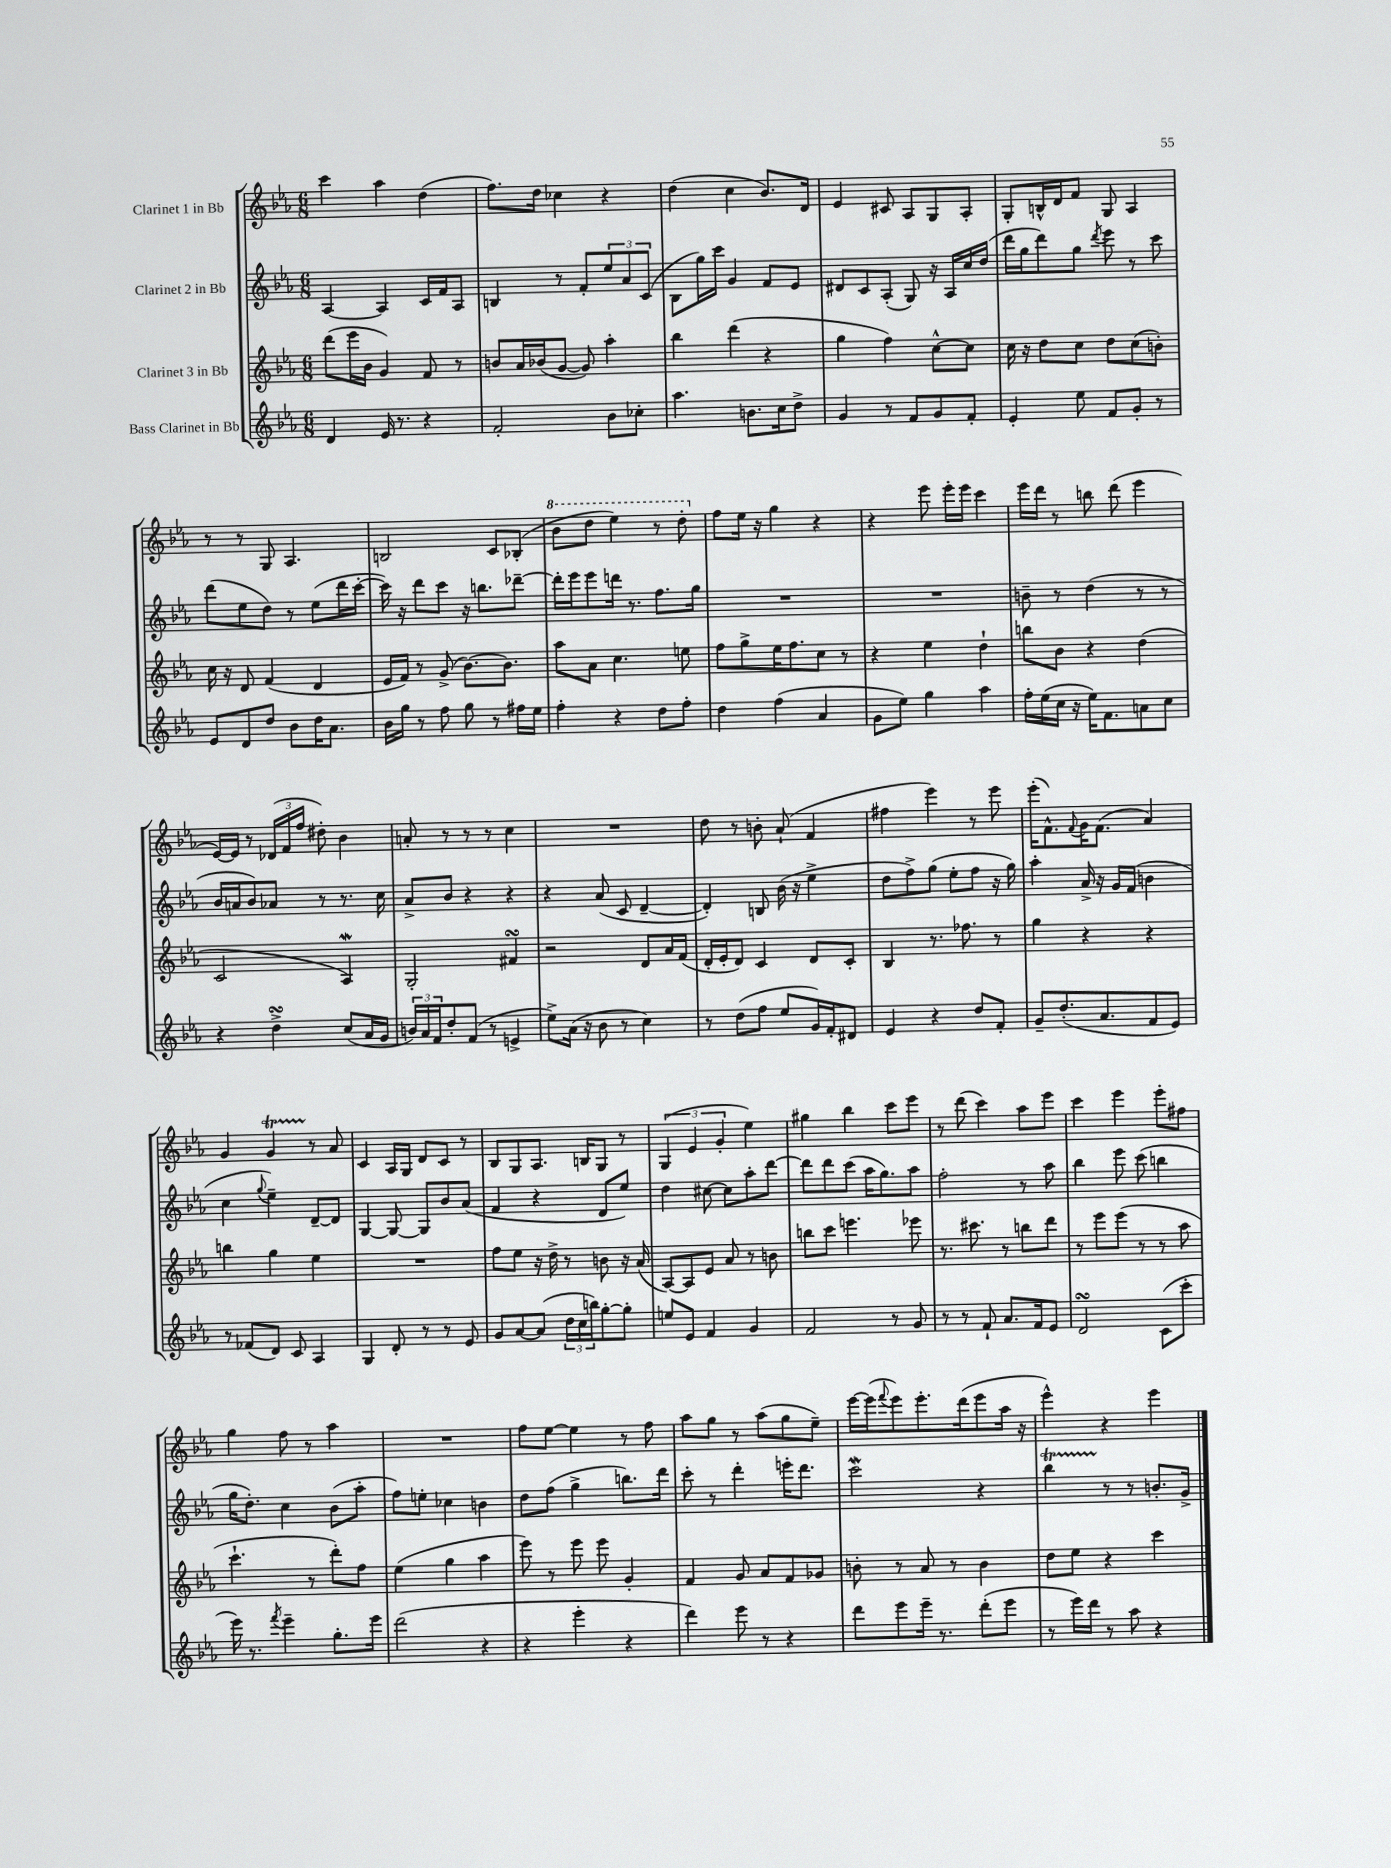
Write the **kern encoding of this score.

**kern	**kern	**kern	**kern
*staff4	*staff3	*staff2	*staff1
*clefG2	*clefG2	*clefG2	*clefG2
*k[b-e-a-]	*k[b-e-a-]	*k[b-e-a-]	*k[b-e-a-]
*M6/8	*M6/8	*M6/8	*M6/8
4d	(8ddd	[4A-	4ccc
.	16eee-	.	.
.	16b-	.	.
16e-	4g)	4A-]	4aa-
8.r	.	.	.
4r	8f	16c	(4dd
.	.	16f	.
.	8r	8A-	.
=	=	=	=
2f'	8b	4B	8.ff)
.	16a-	.	.
.	(16b-	.	16dd
.	[8g	8r	4cc-
.	8g])	8f'	.
8b-	4aa-'	12ee-	4r
.	.	12a-	.
8cc-'	.	.	.
.	.	(12c	.
=	=	=	=
4.aa-	4bb-	8B-	(4dd
.	.	16gg)	.
.	.	16ccc	.
.	(4ddd	4g	4cc
8.b	.	.	.
.	4r	8f	8.b-)
16cc	.	.	.
8dd^	.	8e-	.
.	.	.	16d
=	=	=	=
4g	4gg	8d#	4e-
.	.	8c	.
8r	4ff)	(8A-'	8c#
8f	.	8G)	8A-
8g	[8cc^^	16r	8G
.	.	16A-	.
8f'	8cc]	16cc	8A-'
.	.	(16dd	.
=	=	=	=
4e-'	16cc	16ddd	8G'
.	16r	16gg	.
.	8dd	8ddd)	16B^^
.	.	.	16d
8ee-	8cc	8gg	8f
.	.	8qddd	.
8f	8dd	8eee-	8G
8g'	(8cc	8r	4A-
8r	8b')	8ccc	.
=	=	=	=
8e-	16cc	(8ddd	8r
.	16r	.	.
8d	8d	8ee-	8r
8dd	(4f	8dd)	8G
8b-	.	8r	4.A-
16dd	4d	(8ee-	.
8.a-	.	.	.
.	.	16ddd	.
.	.	[16ccc'	.
=	=	=	=
16b-	16e-	16ccc])	2B
16gg	16f)	16r	.
8r	8r	8ddd	.
8ff	(8g^	8ccc	.
8gg	[8.b-)	16r	.
.	.	8.bb	.
8r	.	.	8c
.	8.b-]	.	.
16ff#	.	[8ddd-~	(8B-'
16ee-	.	.	.
=	=	=	=
4ff'	8aa-	16ddd-']	8bb-
.	.	16eee-	.
.	8a-	8eee-	8ddd
4r	4.cc	16ddd	4eee-)
.	.	8.r	.
8dd	.	8.ff	8r
8ff'	8ee	.	8ddd'
.	.	16gg	.
=	=	=	=
4dd	8ff	2.r	8ff
.	8gg^	.	16ee-
.	.	.	16r
(4ff	16ee-	.	4gg
.	8.ff	.	.
4a-	8cc	.	4r
.	8r	.	.
=	=	=	=
8g	4r	2.r	4r
8ee-)	.	.	.
4gg	4ee-	.	8eee-
.	.	.	16eee-'
.	.	.	16eee-
4aa-	4dd`	.	4ccc
=	=	=	=
16ff'	8bb	8b~	16eee-
(16ee-	.	.	16ddd
16cc	8b-	8r	8r
16r	.	.	.
16ee-)	4r	(4dd	8bb
8.f	.	.	.
.	.	.	(8ddd
8a	(4dd	8r	4eee-
8cc	.	8r	.
=	=	=	=
4r	2c	16b-	[16e-)
.	.	16a	16e-]
.	.	8b-)	8r
4dd^	.	8a-	(24d-
.	.	.	24f
.	.	.	24ff
.	.	8r	8dd#')
(8cc	4A-)	8.r	4b-
16a-	.	.	.
16g	.	16cc	.
=	=	=	=
24b)	2G'	8a-^	8a'
24a-	.	.	.
24f	.	.	.
8dd'	.	8b-	8r
(8f	.	4r	8r
8r	.	.	8r
4e^	4f#	4r	4cc
=	=	=	=
8ee-^)	2r	4r	2.r
(16a-	.	.	.
16r	.	.	.
8b-	.	(8a-	.
8r	.	8c	.
4cc)	8d	[4d~	.
.	16a-	.	.
.	(16f	.	.
=	=	=	=
8r	16d'	4d'])	8dd
.	16e-'	.	.
(8dd	8d)	.	8r
8ff	4c	8B	8b'
8ee-	.	(16b-	(8a-`
.	.	16r	.
16g)	8d	4ee-^	4f
16f'	.	.	.
8d#	8c'	.	.
=	=	=	=
4e-	4B-	8dd	4ff#
.	.	8ff^)	.
4r	8.r	(8gg	4eee-)
.	.	8ee-'	.
.	8.ff-	.	.
8dd	.	8ff	8r
8f'	8r	16r	8eee-
.	.	16gg)	.
=	=	=	=
8g~	4gg	4aa-'	(16eee-'
.	.	.	8.f^^)
(8.dd'	.	.	.
.	.	.	8qqf
.	4r	16a-^	16g
8.a-	.	16r	(8.f
.	.	16g	.
.	.	(16f	.
8f	4r	4b	4a-)
8e-)	.	.	.
=	=	=	=
8r	4bb	4cc	4g
(8f-	.	.	.
.	.	8qqgg	.
8d)	4gg	4ee-~)	4g
8c	.	.	.
4A-	4ee-	[8d~	8r
.	.	8d]	8a-
=	=	=	=
4G	2.r	[4G	4c
8d'	.	8G_	16A-
.	.	.	16G
8r	.	8G]	8d
8r	.	8b-	8c
8e-	.	(8a-	8r
=	=	=	=
8g	8ff	4f	8B-
[8a-	8ee-	.	8G
(8a-]	16r	4r	8.A-
.	16dd^	.	.
24dd	8r	.	.
24cc	.	.	.
.	.	.	16B
24bb)	.	.	.
[8gg'	8b	8d	8G
8gg']	16r	8ee-)	8r
.	(16a-	.	.
=	=	=	=
8ee	[8A-)	4dd	(6G
8e-	8A-]	.	.
.	.	.	6e-
4f	8e-	[8cc#	.
.	.	.	6g'
.	8a-	8cc#]	.
4g	8r	8aa-'	4ee-)
.	8b	[8ddd	.
=	=	=	=
2f	8bb	8ddd]	4gg#
.	8ccc	8ddd	.
.	4.eee	(8ccc	4bb-
.	.	16aa-	.
.	.	8.gg)	.
8r	.	.	8ccc
8g	8eee-	8aa-	8eee-
=	=	=	=
8r	8.r	2ff'	8r
8r	.	.	(8ddd
.	8.ccc#	.	.
8f`	.	.	4ccc)
8.a-	8r	.	.
.	8bb	8r	8aa-
16f	.	.	.
8e-	8ddd	8aa-	8eee-
=	=	=	=
2d	8r	4bb-	4ccc
.	8eee-	.	.
.	(8eee-	8eee-	4eee-
.	8r	(8ccc	.
(8c	8r	4bb	8eee-'
8ccc'	8aa-	.	8ff#
=	=	=	=
16eee-)	4.ccc`	16gg	4gg
8.r	.	8.dd')	.
8qfff	.	.	.
4eee-~	.	4cc	8ff
.	8r	.	8r
8.gg'	8ddd')	(8b-	4aa-
.	8ff	8aa-'	.
16eee-	.	.	.
=	=	=	=
(2ddd	(4ee-	8ff)	2.r
.	.	8ee'	.
.	4gg	4cc-	.
4r	4aa-	4b	.
=	=	=	=
4r	8eee-)	8dd	8ff
.	8r	(8ff	[8ee-
4eee-'	8eee-	4gg^	4ee-]
.	8eee-	.	.
4r	4g'	8.bb)	8r
.	.	.	8ff
.	.	16ddd	.
=	=	=	=
4ddd)	4f	8ccc'	8aa-
.	.	8r	8gg
8eee-	8g	4ddd'	8r
8r	8a-	.	(8aa-
4r	8f	16eee'	8gg
.	.	8.ddd	.
.	8g-	.	8ee-~)
=	=	=	=
8ddd	8b'	2ccc	[16eee-
.	.	.	(16eee-]
.	.	.	8qqfff
8eee-	8r	.	8eee-)
16eee-~	8a-	.	8.eee-'
8.r	.	.	.
.	8r	.	.
.	.	.	(16ddd
(8ddd'	4b	4r	8eee-
8eee-	.	.	16aa-
.	.	.	16r
=	=	=	=
8r	8dd	4bb-	4eee-^^)
16eee-)	8ee-	.	.
16ddd	.	.	.
8r	4r	8r	4r
8aa-	.	8r	.
4r	4ccc	8.b'	4eee-
.	.	16g^	.
==	==	==	==
*-	*-	*-	*-
